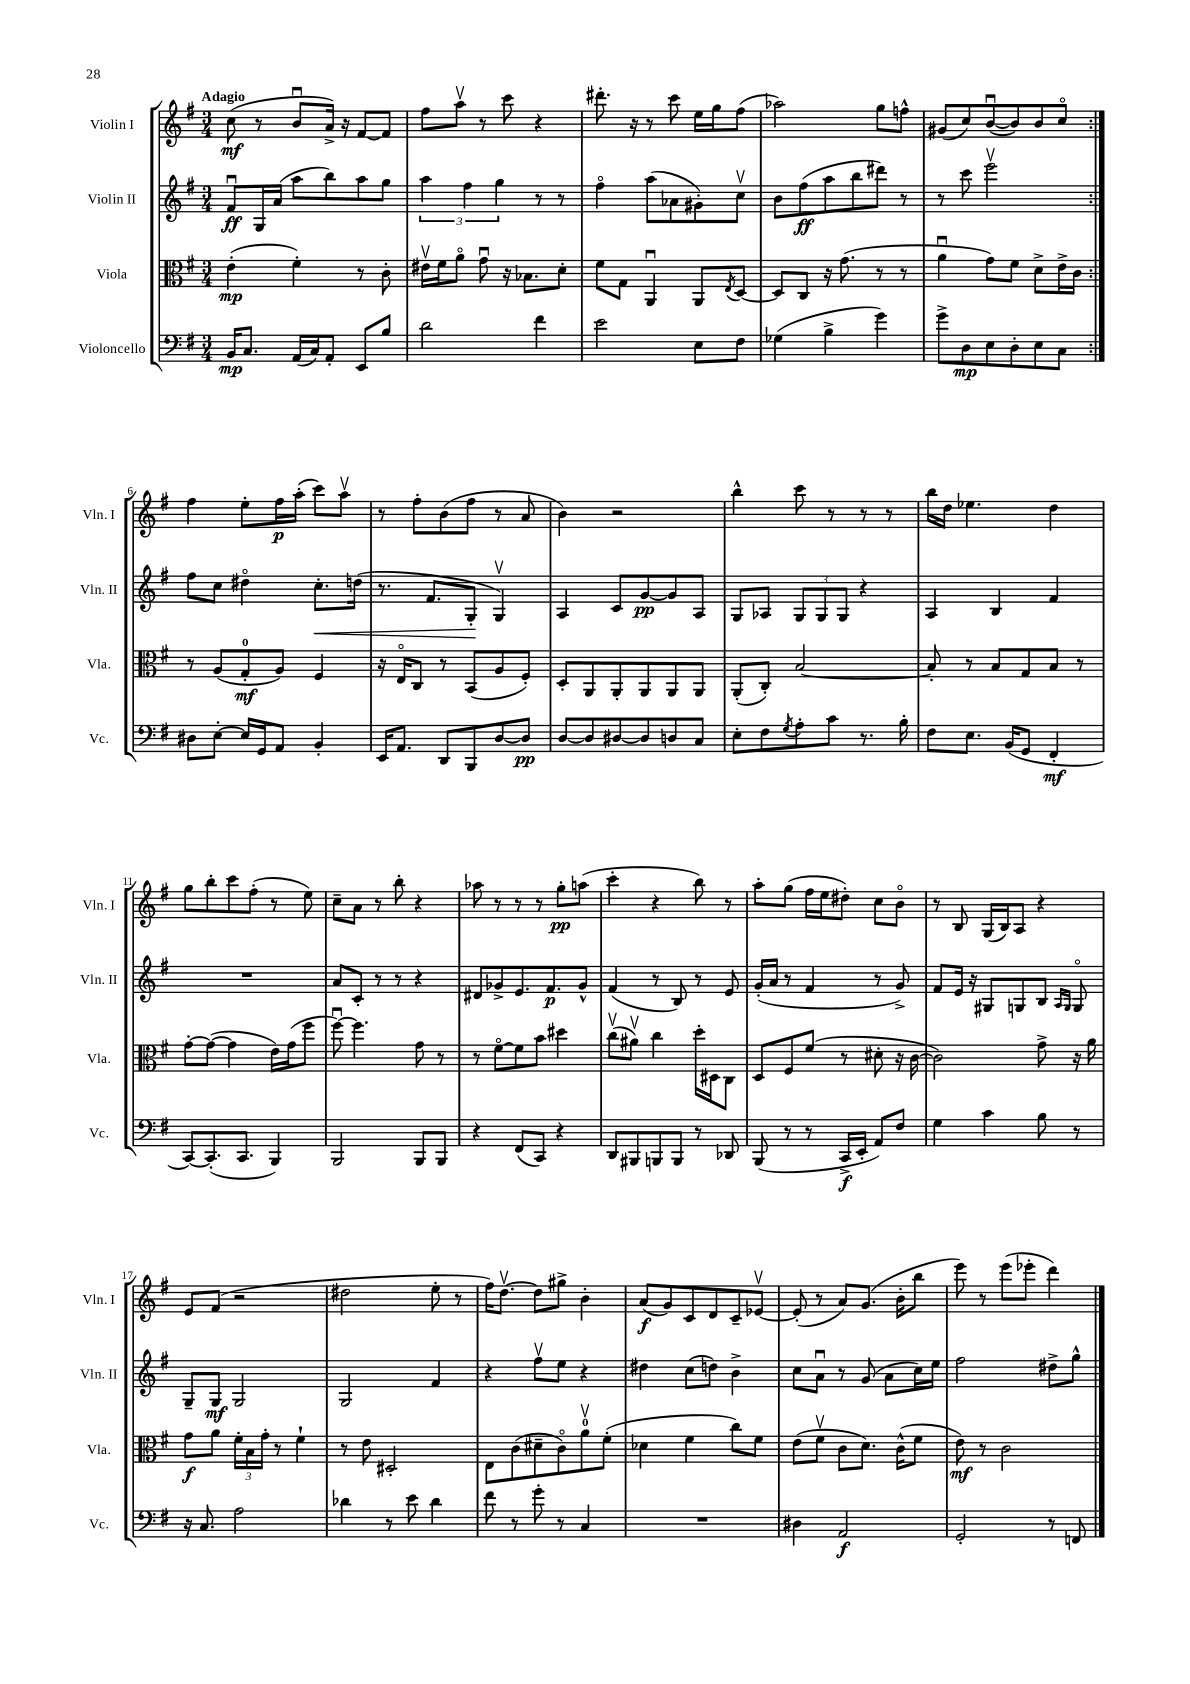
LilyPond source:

<<
\new StaffGroup <<
\new Staff = "s0" \with { instrumentName = "Violin I" shortInstrumentName = "Vln. I" } {
    \clef treble \key g \major \numericTimeSignature \time 3/4 \tempo "Adagio"
    \repeat volta 2 { c''8\mf( r8 b'8\downbow a'16->) r16 fis'8~ fis'8 |
    fis''8 a''8\upbow r8 c'''8 r4 |
    dis'''8.-. r16 r8 c'''8 e''16 g''16 fis''8( |
    aes''2) g''8 f''8-^ |
    gis'8( c''8) b'8~\downbow( b'8) b'8 c''8\flageolet | }
    fis''4 e''8-. fis''16\p a''16-.( c'''8) a''8\upbow |
    r8 fis''8-. b'8( fis''8 r8 a'8 |
    b'4) r2 |
    b''4-^ c'''8 r8 r8 r8 |
    b''16 d''16 ees''4. d''4 |
    g''8 b''8-. c'''8 fis''8-.( r8 e''8) |
    c''8-- a'8 r8 b''8-. r4 |
    aes''8 r8 r8 r8 g''8-.\pp a''8( |
    c'''4-. r4 b''8) r8 |
    a''8-. g''8( fis''16 e''16 dis''8-.) c''8 b'8\flageolet |
    r8 b8 g16( b16) a8 r4 |
    e'8 fis'8( r2 |
    dis''2 e''8-. r8 |
    fis''16) d''8.~\upbow d''8 gis''8-> b'4-. |
    a'8\f( g'8) c'8 d'8 c'8-- ees'8~\upbow |
    ees'8-.( r8 a'8) g'8.( b'16-. b''8 |
    e'''8) r8 e'''8( ees'''8-. d'''4) \bar "|." |
}
\new Staff = "s1" \with { instrumentName = "Violin II" shortInstrumentName = "Vln. II" } {
    \clef treble \key g \major \numericTimeSignature \time 3/4
    \repeat volta 2 { fis'8\downbow\ff g16 a'16( a''8 b''8) a''8 g''8 |
    \tuplet 3/2 { a''4 fis''4 g''4 } r8 r8 |
    fis''4\flageolet a''8( aes'8 gis'8-.) c''8\upbow |
    b'8 fis''8\ff( a''8 b''8 dis'''8) r8 |
    r8 c'''8 e'''2\upbow | }
    fis''8 c''8 dis''4\flageolet c''8.-.\< d''16( |
    r8. fis'8. g8-.\! g4\upbow) |
    a4 c'8 g'8~\pp g'8 a8 |
    g8 aes8 \tuplet 3/2 { g8 g8 g8 } r4 |
    a4 b4 fis'4 |
    R2. |
    a'8 c'8-. r8 r8 r4 |
    dis'8 ges'8-> e'8. fis'8.\p ges'8-^ |
    fis'4( r8 b8) r8 e'8 |
    g'16-.( a'16 r8 fis'4 r8 g'8->) |
    fis'8 e'16 r16 gis8 g8 b8 \grace { a16 g16 } g8\flageolet |
    g8-- g8\mf g2 |
    g2 fis'4 |
    r4 fis''8\upbow e''8 r4 |
    dis''4 c''8( d''8) b'4-> |
    c''8 a'8\downbow r8 g'8( a'8 c''16) e''16 |
    fis''2 dis''8-> g''8-^ \bar "|." |
}
\new Staff = "s2" \with { instrumentName = "Viola" shortInstrumentName = "Vla." } {
    \clef alto \key g \major \numericTimeSignature \time 3/4
    \repeat volta 2 { e'4-.\mp( fis'4-.) r8 c'8-. |
    eis'16\upbow fis'16 a'8\flageolet g'8\downbow r16 bes8. d'8-. |
    fis'8 g8 a,4\downbow a,8 \acciaccatura { e8 } d8~ |
    d8 c8 r16 g'8.( r8 r8 |
    a'4\downbow g'8) fis'8 d'8-> e'16-> c'16 | }
    r8 a8( g8-0-.\mf a8) fis4 |
    r16 e16\flageolet c8 r8 b,8( a8 fis8-.) |
    d8-. a,8 a,8-. a,8 a,8 a,8 |
    a,8-.( c8-.) b2~ |
    b8-. r8 b8 g8 b8 r8 |
    g'8~-. g'8~( g'4 e'16) g'16( fis''8 |
    fis''8~\downbow) fis''4. g'8 r8 |
    r8 fis'8~\flageolet fis'8 b'8 dis''4 |
    c''8\upbow( ais'8\upbow) c''4 d''16-. dis16 c8 |
    d8 fis8 fis'8( r8 dis'8-. r16 c'16~ |
    c'2) g'8-> r16 a'16 |
    g'8\f a'8 \tuplet 3/2 { fis'16-. b16 g'16-. } r8 fis'4-! |
    r8 e'8 dis2-. |
    e8 c'8( dis'8-- c'8\flageolet) a'8-0\upbow fis'8-.( |
    des'4 fis'4 c''8) fis'8 |
    e'8( fis'8\upbow c'8 d'8.) c'16-^( fis'8 |
    e'8\mf) r8 c'2 \bar "|." |
}
\new Staff = "s3" \with { instrumentName = "Violoncello" shortInstrumentName = "Vc." } {
    \clef bass \key g \major \numericTimeSignature \time 3/4
    \repeat volta 2 { b,16\mp c8. a,16( c16) a,8-. e,8 b8 |
    d'2 fis'4 |
    e'2 e8 fis8 |
    ges4( b4-> g'4) |
    g'8-> d8\mp e8 d8-. e8 c8 | }
    dis8 e8~-. e16 g,16 a,8 b,4-. |
    e,16 a,8. d,8 b,,8 d8~ d8\pp |
    d8~ d8 dis8~ dis8 d8 c8 |
    e8-. fis8 \acciaccatura { g8 } a8-. c'8 r8. b16-. |
    fis8 e8. b,16( g,8 fis,4-.\mf |
    c,8~) c,8.-.( c,8. b,,4) |
    b,,2 b,,8 b,,8 |
    r4 fis,8( c,8) r4 |
    d,8 bis,,8 b,,8 b,,8 r8 des,8 |
    b,,8( r8 r8 c,16->\f e,16-. a,8) fis8 |
    g4 c'4 b8 r8 |
    r16 c8. a2 |
    des'4 r8 e'8 des'4 |
    fis'8 r8 g'8-. r8 c4 |
    R2. |
    dis4 a,2\f |
    g,2-. r8 f,8 \bar "|." |
}
>>
>>
